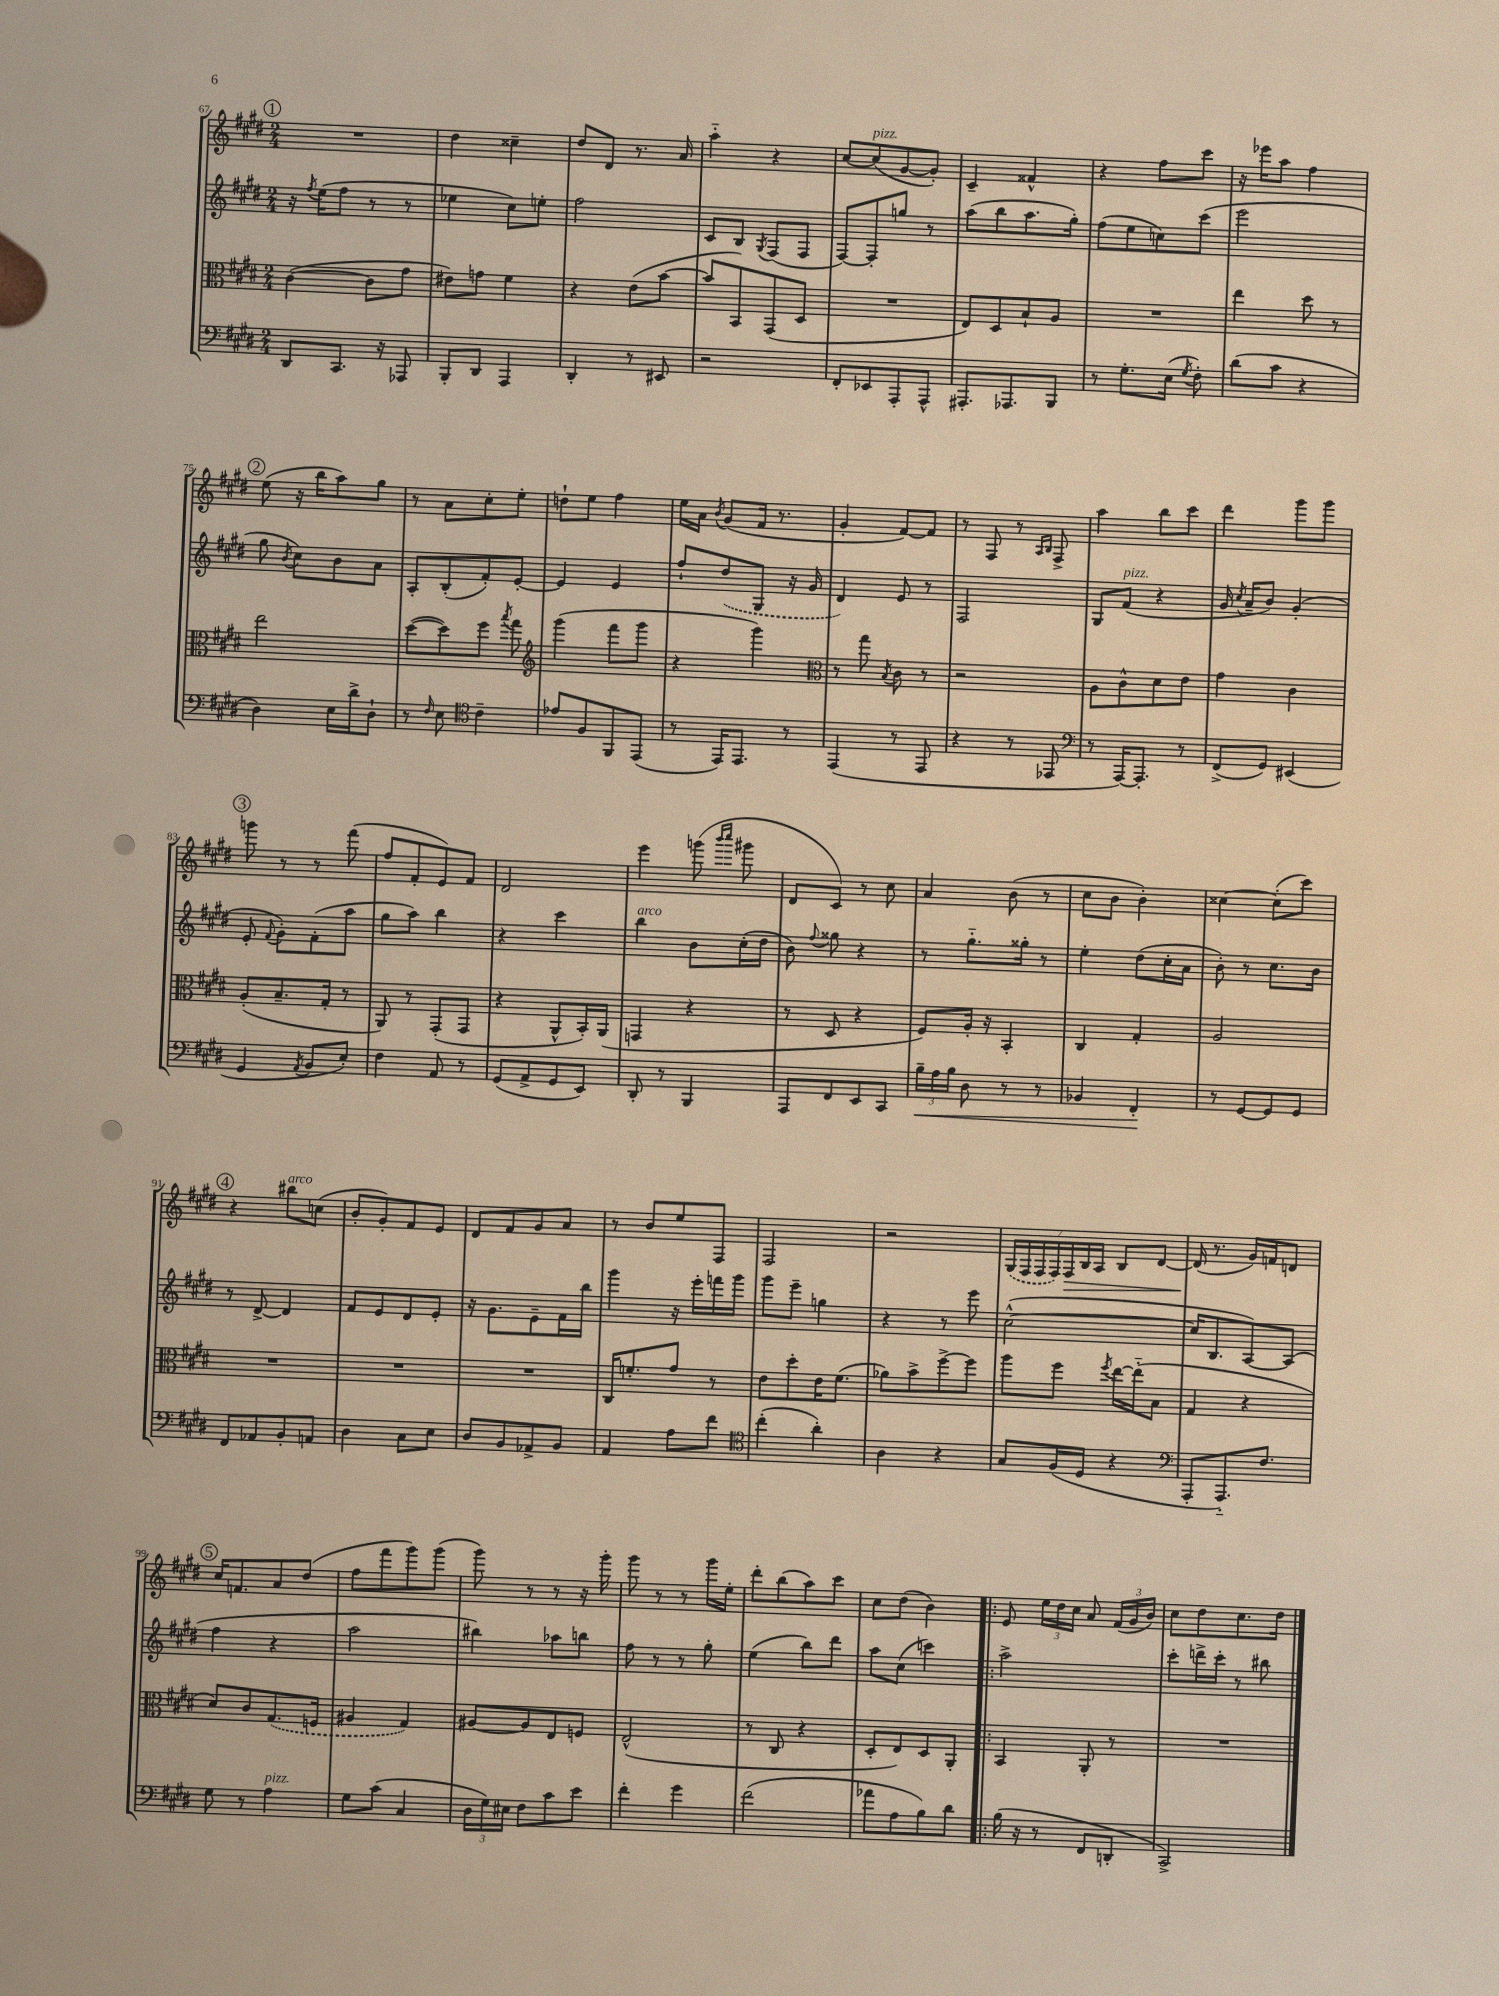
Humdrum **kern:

**kern	**kern	**kern	**kern
*staff4	*staff3	*staff2	*staff1
*clefF4	*clefC3	*clefG2	*clefG2
*k[f#c#g#d#]	*k[f#c#g#d#]	*k[f#c#g#d#]	*k[f#c#g#d#]
*M2/4	*M2/4	*M2/4	*M2/4
8DD#/L	([4c#\	16r	2r
.	.	8qff#/	.
.	.	(16ee\LK	.
8.CC#/J	.	8ff#\J	.
.	8c#\]L	8r	.
16r	.	.	.
8AAA-/	8g#\J	8r	.
=	=	=	=
8BBB'/L	8e#\L)	4ee-\	4dd#\
8DD#/J	8g\J	.	.
4AAA/	4f#\	8cc#\L)	4cc##~\
.	.	8ee'\J	.
=	=	=	=
4DD#'/	4r	2ff#\	8dd#/L
.	.	.	8d#/J
8r	(8e\L	.	8.r
8EE#/	[8b\J	.	.
.	.	.	16a/
=	=	=	=
2r	8b/]L	8c#/L	4aa'~\
.	8BB/)	8B/J	.
.	.	8qG#/	.
.	(8GG#/	(8F#/L	4r
.	8D#/J	8F#/J	.
=	=	=	=
8FF#'/L	2r	[8F#/L)	[8cc#/L
8EE-/	.	8F#'/]	(8cc#/]
8AAA'/	.	8gg/J	[8g#/
8AAA^^/J	.	8r	8g#'/]J)
=	=	=	=
8.AAA#'/L	8E/L)	(8aa\L	4c#~/
.	8D#/	8bb\	.
8.AAA-/	.	.	.
.	8B`/	8.aa\	4f##^^/
8BBB/J	8A/J	.	.
.	.	16gg#'\Jk)	.
=	=	=	=
8r	2r	(8ff#\L	4r
8.G#'\L	.	8ee\	.
.	.	8cc\)	8ff#\L
(16E\Jk	.	.	.
8qG#/	.	.	.
8F#'\)	.	(8ccc#\J	8ccc#\J
=	=	=	=
(8d#\L	4ee\	2eee\	16r
.	.	.	16eee-\LK
8c#\J	.	.	8aa\J
4r	8dd#\	.	4ff#\
.	8r	.	.
=	=	=	=
4D#\)	2ee\	8gg#\	(8ee\
.	.	8qb/	.
.	.	8cc#\L)	16r
.	.	.	16bb\LK
16E\LL	.	8b\	8aa\)
16d#^\J	.	.	.
8D#`\J	.	8a\J	8gg#\J
=	=	=	=
8r	([8dd#\L	8A'/L	8r
16qqF#/	.	.	.
8E\	8dd#\])	(8B'/	8a\L
*clefC4	*	*	*
4c#~\	8ff#\J	8f#'/)	8cc#'\
.	8qbb/	.	.
.	8gg#\	[8e'/J	8ee'\J
=	=	=	=
*	*clefG2	*	*
8e-/L	(4ggg#\	4e/]	8dd`\L
8F#/	.	.	8ee\J
8FF#/	8fff#\L	4e/	4ff#\
(8EE/J	8ggg#\J	.	.
=	=	=	=
8r	4r	8ff#`/L	16ee\LL
.	.	.	16a\JJ
.	.	.	8qb/
16EE/LK)	.	(8dd#/	(8g#/L
8.EE/J	.	.	.
.	4ggg#\)	8G#/J	16f#/Jk
.	.	.	8.r
8r	.	16r	.
.	.	16g#/	.
=	=	=	=
*	*clefC3	*	*
(4EE/	8r	4d#/)	4g#'/
.	8gg#\	.	.
.	8qB/	.	.
8r	8c#\	8e/	[8f#/L)
8EE/	8r	8r	8f#/]J
=	=	=	=
4r	2r	2F#/	8r
.	.	.	8F#/
8r	.	.	8r
.	.	.	16qqA/LL
.	.	.	16qqB/JJ
8EE-/	.	.	8F#^/
=	=	=	=
*clefF4	*	*	*
8r	8A\L	8G#/L	4aa\
[16AAA/LK)	8c#^^\	(8f#/J	.
8.AAA'/]J	.	.	.
.	8d#\	4r	8bb\L
8r	8e\J	.	8ccc#\J
=	=	=	=
(8FF#^/L	4g#\	16g#/	4ddd#\
.	.	8qcc#/	.
.	.	16a~/LK	.
8GG#/J)	.	8b/J)	.
(4EE#/	4c#\	(4g#'/	8ggg#\L
.	.	.	8ggg#\J
=	=	=	=
4GG#/	(8A'/L	8e'/	8ggg\
.	.	8qqf#/	.
.	8.B~/	8g#'\L)	8r
8qAA/	.	.	.
8BB/L	.	(8f#'\	8r
.	16G#'/Jk	.	.
8E'/J)	8r	8aa\J	(8fff#\
=	=	=	=
4F#\	8AA/)	8gg#\L	8ff#/L
.	8r	8aa\J)	8f#'/
8AA/	(8GG#'/L	4bb\	8e/)
8r	8GG#/J	.	8f#/J
=	=	=	=
(8GG#/L	4r	4r	2d#/
8AA^/	.	.	.
8GG#/	8AA^^/L	4ccc#\	.
8EE/J)	16BB'/L)	.	.
.	(16AA/JJ	.	.
=	=	=	=
8DD#'/	4GG/	4bb\	4eee\
8r	.	.	.
4BBB/	4r	8b\L	(8ggg\
.	.	.	16qqbbb/LL
.	.	.	16qqcccc#/JJ
.	.	(16cc#'\L	8ggg#\
.	.	16dd#\JJ	.
=	=	=	=
8AAA/L	8r	8b\)	8d#/L
.	.	8qqff#/	.
8FF#/	8D#/	8gg##\	8c#/J)
8EE/	4r	4r	8r
8CC#/J	.	.	8cc#\
=	=	=	=
24B~\LL	8F#/L)	8r	4a/
24A\	.	.	.
24B\JJ	.	.	.
8D#\	16A'/Jk	8.gg#'~\L	.
.	16r	.	.
8r	4BB'/	.	(8b\
.	.	16gg##'\Jk	.
8r	.	8r	8r
=	=	=	=
4BB-/	4C#/	4ee'\	8cc#\L
.	.	.	8b\J
4FF#'/	4G#'/	(8dd#\L	4b'\)
.	.	16cc#'\L	.
.	.	16a\JJ	.
=	=	=	=
8r	2A/	8b'\)	[4cc##\
[8GG#/L	.	8r	.
8GG#/]	.	8.cc#\L	(8cc##'\]L
8GG#/J	.	.	8ccc#\J)
.	.	16b\Jk	.
=	=	=	=
8FF#/L	2r	8r	4r
8AA-/	.	[8d#^/	.
8BB'/	.	4d#/]	8bb#\L
8AA/J	.	.	(8cc\J
=	=	=	=
4D#\	2r	8f#/L	8b'/L
.	.	8e/	8g#'/)
8C#\L	.	8d#/	8f#/
8E\J	.	8e'/J	8e/J
=	=	=	=
8D#/L	2r	16r	8d#/L
.	.	8.g#\L	.
8BB/	.	.	8f#/
8AA-^/	.	8e~\	8g#/
8BB/J	.	16f#\L	8a/J
.	.	16bb\JJ	.
=	=	=	=
4AA/	16C#/LK	4ggg#\	8r
.	8.f'/	.	.
.	.	.	8b/L
8A\L	8g#/J	16r	8ee/
.	.	16eee'\LL	.
8f#\J	8r	16fff\	8F#/J
.	.	16ggg#\JJ	.
=	=	=	=
*clefC4	*	*	*
(4cc#'\	8e\L	8ggg#\L	2F#/
.	8dd#'\	8eee~\J	.
4a'\)	16e\K	4gg\	.
.	(8.f#\J	.	.
=	=	=	=
4A\	8a-\L)	4r	2r
.	8b^\	.	.
4r	[8ff#^\	8r	.
.	8ff#\]J	8eee\	.
=	=	=	=
8G#/L	8aa\L	([2cc#^^\	(28G#/LL
.	.	.	28F#/
.	.	.	28F#/
.	.	.	28F#/)
(16F#/L	8ff#\J	.	.
.	.	.	28F#/
.	.	.	28B/
16D#/JJ	.	.	.
.	.	.	28A/JJ
.	8qff#/	.	.
4r	[16ee\LL	.	8B/L
.	(16ee'~\]J	.	.
.	8B\J	.	[8d#/J
=	=	=	=
*clefF4	*	*	*
8AAA'/L	4G#/	16cc#/]LK	(16d#/]
.	.	8.B/	8.r
8.AAA'~/)	.	.	.
.	4r	[8A/)	16g#/LL)
8.F#/J	.	.	16f/J
.	.	(8A/]J	8d/J
=	=	=	=
8G#\	8d#/L)	4ff#\	16cc#/LK
.	.	.	8.f/
8r	8c#/	.	.
4A\	(8.G#/	4r	8a/
.	.	.	(8dd#/J
.	16F/Jk	.	.
=	=	=	=
8G#\L	4A#/	2aa\	8ff#\L
(8c#\J	.	.	8fff#\
4C#/	4G#/)	.	8ggg#\)
.	.	.	(8ggg#\J
=	=	=	=
24D#\LL	[8A#/L	4bb#\)	8ggg#\)
24G#\)	.	.	.
24E#\JJ	.	.	.
8F#\L	8A#/]	.	8r
8c#\	8E/	8aa-\L	8r
8e\J	8F/J	8bb\J	16r
.	.	.	16ggg#'\
=	=	=	=
4f#'\	(2E^^/	8ff#\	8ggg#\
.	.	8r	8r
4g#\	.	8r	8r
.	.	8gg#'\	16ggg#\LL
.	.	.	16ee'\JJ
=	=	=	=
(2f#\	8r	(4ee\	8ddd#'\L
.	8C#/	.	(8bb\
.	4r	8bb\L)	8aa\)
.	.	8ddd#\J	8ccc#\J
=	=	=	=
8a-\L	8D#'/L	8aa\L	8cc#\L
8A\	8E/)	(8cc#\J	(8dd#\J
8B\)	8D#/	4ccc\)	4b\)
8d#\J	8AA'/J	.	.
=!|:	=!|:	=!|:	=!|:
(16B\	4BB/	2aa^\	8e/
16r	.	.	.
8r	.	.	24ee\LL
.	.	.	24dd#\
.	.	.	24cc#\JJ
8FF#/L	8AA'/	.	8a/
8DD'/J	8r	.	(24f#/LL
.	.	.	24g#/
.	.	.	24b/JJ)
=	=	=	=
2CC#^/)	2r	8ccc#'\L	8cc#\L
.	.	16ddd^\L	8dd#\
.	.	16ccc#'\JJ	.
.	.	8r	8.cc#\
.	.	8bb#\	.
.	.	.	16dd#\Jk
==	==	==	==
*-	*-	*-	*-
